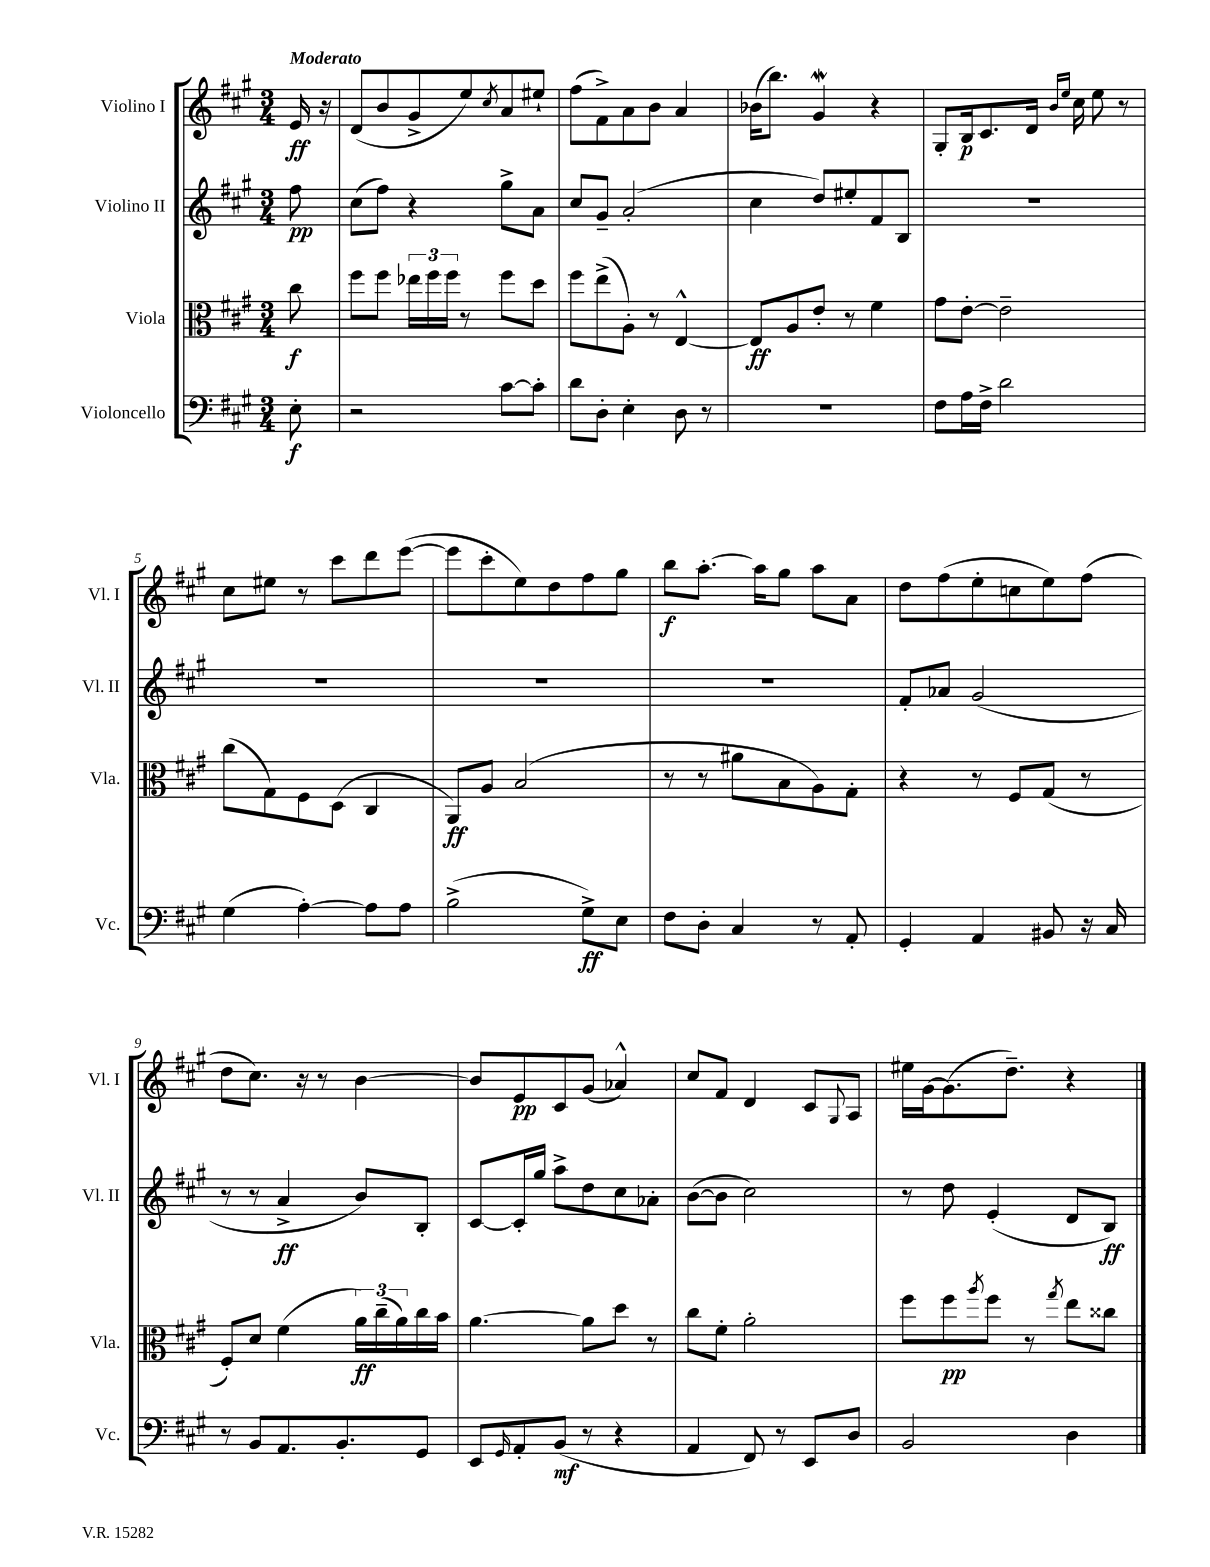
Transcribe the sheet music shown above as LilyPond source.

<<
\new StaffGroup <<
\new Staff = "s0" \with { instrumentName = "Violino I" shortInstrumentName = "Vl. I" } {
    \clef treble \key a \major \numericTimeSignature \time 3/4 \partial 8 \tempo "Moderato"
    e'16\ff r16 |
    d'8( b'8 gis'8-> e''8) \acciaccatura { cis''8 } a'8 eis''8-! |
    fis''8( fis'8->) a'8 b'8 a'4 |
    bes'16( b''8.) gis'4\mordent r4 |
    gis8-. b16\p cis'8. d'16 \grace { b'16 e''16 } cis''16 e''8 r8 |
    cis''8 eis''8 r8 cis'''8 d'''8 e'''8~( |
    e'''8 cis'''8-. e''8) d''8 fis''8 gis''8 |
    b''8\f a''8.~-. a''16 gis''8 a''8 a'8 |
    d''8 fis''8( e''8-. c''8 e''8) fis''8( |
    d''8 cis''8.) r16 r8 b'4~ |
    b'8 e'8\pp cis'8 gis'8( aes'4-^) |
    cis''8 fis'8 d'4 cis'8 \appoggiatura { gis8 } a8 |
    eis''16 gis'16~ gis'8.( d''8.--) r4 \bar "|." |
}
\new Staff = "s1" \with { instrumentName = "Violino II" shortInstrumentName = "Vl. II" } {
    \clef treble \key a \major \numericTimeSignature \time 3/4 \partial 8
    fis''8\pp |
    cis''8( fis''8) r4 gis''8-> a'8 |
    cis''8 gis'8-- a'2-.( |
    cis''4 d''8) eis''8-. fis'8 b8 |
    R2. |
    R2. |
    R2. |
    R2. |
    fis'8-. aes'8 gis'2( |
    r8 r8 a'4->\ff b'8) b8-. |
    cis'8~ cis'16-. gis''16 a''8-> d''8 cis''8 aes'8-. |
    b'8~( b'8 cis''2) |
    r8 d''8 e'4-.( d'8 b8\ff) \bar "|." |
}
\new Staff = "s2" \with { instrumentName = "Viola" shortInstrumentName = "Vla." } {
    \clef alto \key a \major \numericTimeSignature \time 3/4 \partial 8
    cis''8\f |
    fis''8 fis''8 \tuplet 3/2 { ees''16 fis''16 fis''16 } r8 fis''8 d''8 |
    fis''8 e''8->( a8-.) r8 e4~-^ |
    e8\ff a8 e'8-. r8 fis'4 |
    gis'8 e'8~-. e'2-- |
    cis''8( gis8) fis8 d8( cis4 |
    a,8\ff) a8 b2( |
    r8 r8 ais'8 b8 a8) gis8-. |
    r4 r8 fis8 gis8( r8 |
    fis8-.) d'8 fis'4( \tuplet 3/2 { a'16\ff) cis''16--( a'16) } cis''16 b'16 |
    a'4.~ a'8 d''8 r8 |
    cis''8 fis'8-. a'2-. |
    fis''8 fis''8\pp \acciaccatura { a''8 } fis''8 r8 \acciaccatura { gis''8 } e''8 cisis''8 \bar "|." |
}
\new Staff = "s3" \with { instrumentName = "Violoncello" shortInstrumentName = "Vc." } {
    \clef bass \key a \major \numericTimeSignature \time 3/4 \partial 8
    e8-.\f |
    r2 cis'8~ cis'8-. |
    d'8 d8-. e4-. d8 r8 |
    R2. |
    fis8 a16 fis16-> d'2 |
    gis4( a4~-.) a8 a8 |
    b2->( gis8->\ff) e8 |
    fis8 d8-. cis4 r8 a,8-. |
    gis,4-. a,4 bis,8 r16 cis16 |
    r8 b,8 a,8. b,8.-. gis,8 |
    e,8 \grace { gis,16 } a,8-. b,8\mf( r8 r4 |
    a,4 fis,8) r8 e,8 d8 |
    b,2 d4 \bar "|." |
}
>>
>>
